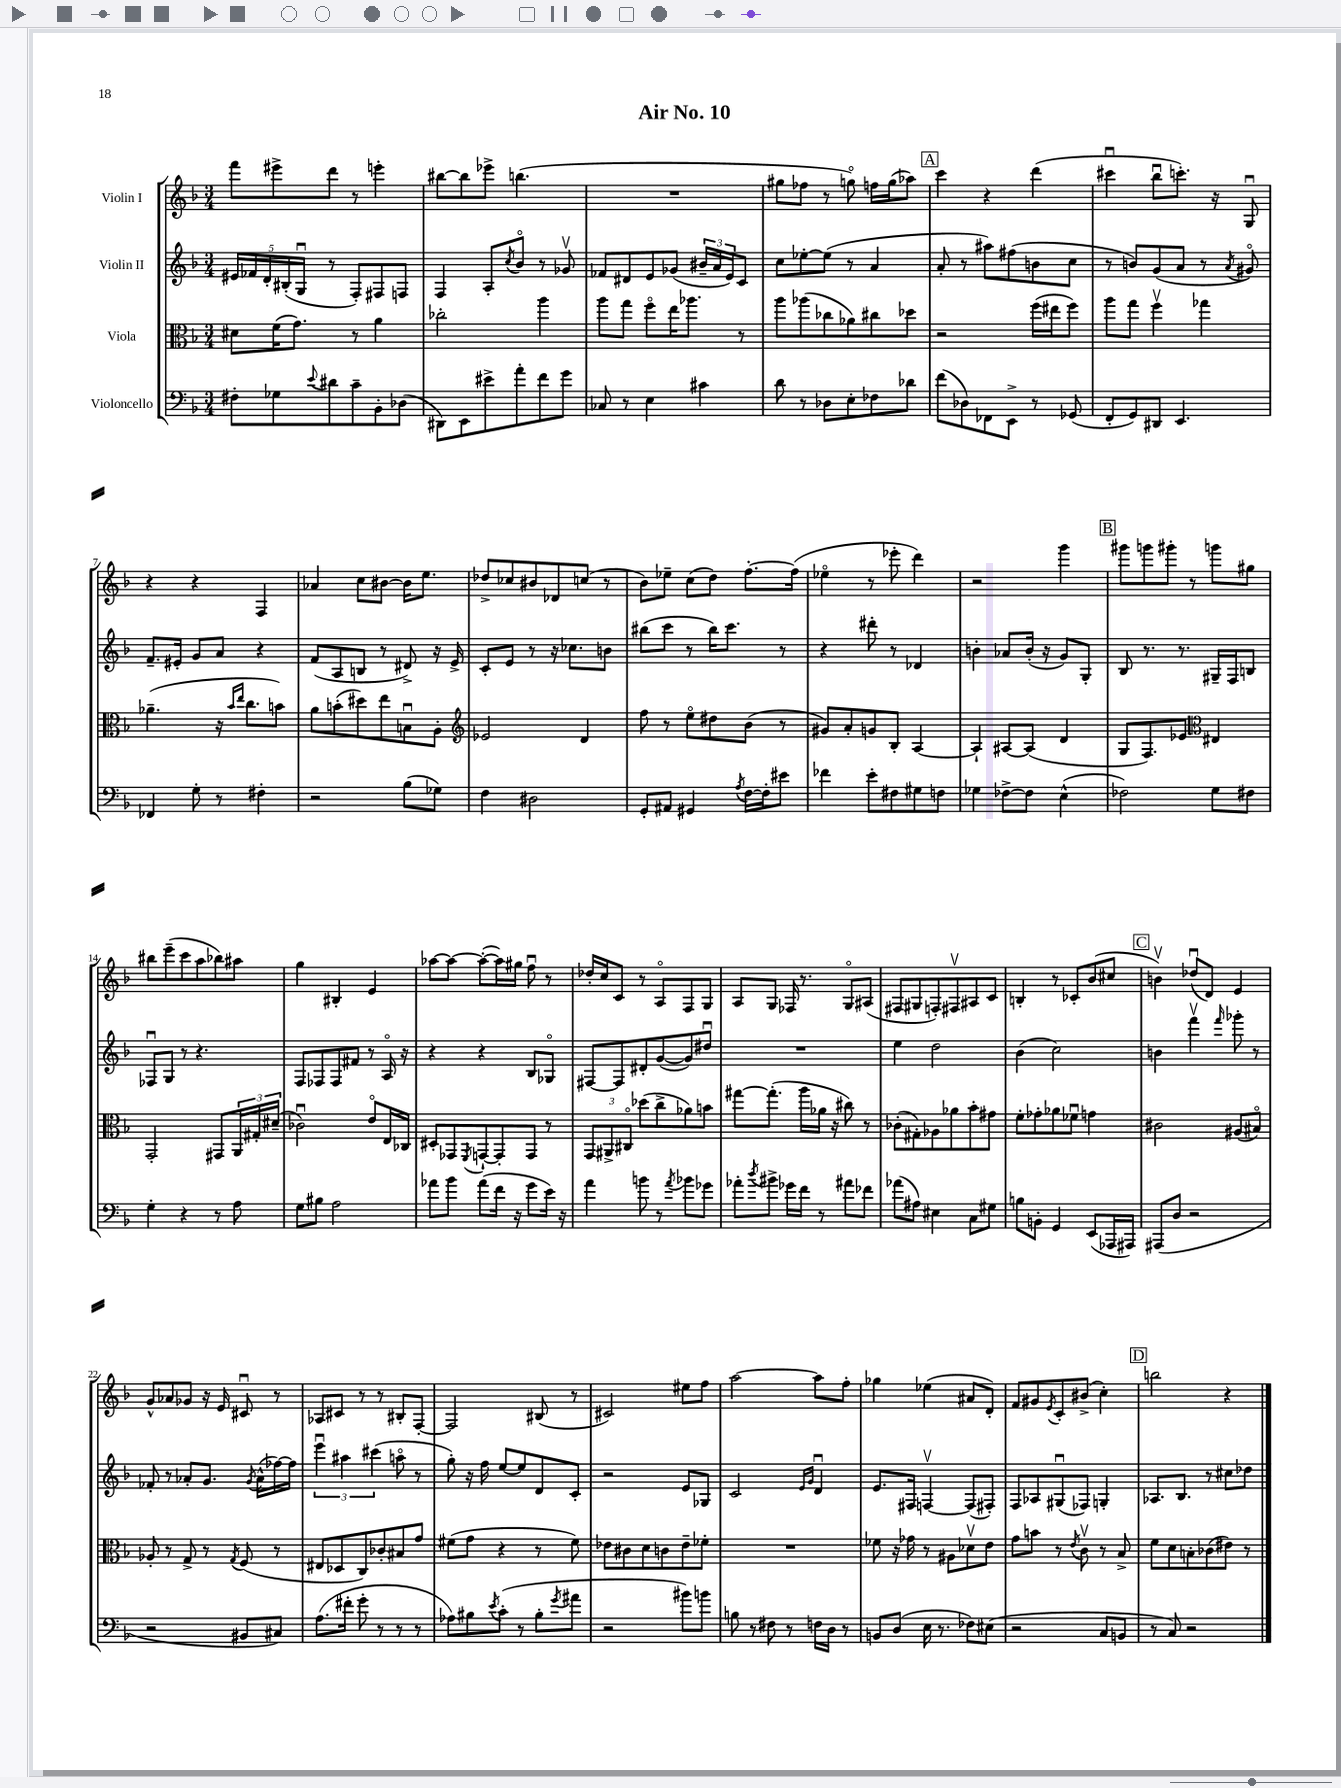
\header { title = "Air No. 10" }
<<
\new StaffGroup <<
\new Staff = "s0" \with { instrumentName = "Violin I" } {
    \clef treble \key f \major \numericTimeSignature \time 3/4
    f'''8 eis'''8-> d'''8 r8 e'''4-. |
    bis''8~ bis''8 ees'''8-> b''4.( |
    R2. |
    gis''8 fes''8 r8 g''8\flageolet) f''16 g''16( aes''8) |
    \mark \markup { \box "A" } c'''4 r4 d'''4( |
    cis'''4\downbow bes''8\downbow c'''8.-.) r16 g8\downbow |
    r4 r4 f4 |
    aes'4 c''8 bis'8~ bis'16 e''8. |
    des''8-> ces''8 bis'8 des'8 c''8( r8 |
    bes'8) ees''8-- c''8( d''8) f''8.~-. f''16( |
    ees''4\flageolet r8 ees'''8-. d'''4) |
    r2 g'''4 |
    \mark \markup { \box "B" } gis'''8 g'''8 gis'''8-. r8 g'''8 gis''8 |
    bis''8 e'''8--( c'''8 a''8 bes''8) ais''8 |
    g''4 bis4-. e'4 |
    aes''8~ aes''8~ aes''8~-.( aes''16) gis''16 f''8\downbow r8 |
    des''16-. c''16 c'8 r8 a8\flageolet f8 g8 |
    a8 g8 fes16 r8. g8\flageolet ais8( |
    fis8 gis8 f8-.) fis8\upbow ais8 c'8 |
    b4-. r8 ces'8-. bes'8( cis''8 |
    \mark \markup { \box "C" } b'4\upbow) des''8\downbow( d'8) e'4 |
    g'8-^ aes'8 ges'8 r16 e'16 cis'8\downbow r8 |
    aes8 cis'8 r8 r8 bis8-. f8~-. |
    f2 bis8( r8 |
    cis'2) eis''8 f''8 |
    a''2~ a''8 f''8-. |
    ges''4 ees''4( ais'8 d'8-.) |
    f'8 gis'8 \acciaccatura { e'8 } c'8-. bis'8->( c''4-.) |
    \mark \markup { \box "D" } b''2 r4 \bar "|." |
}
\new Staff = "s1" \with { instrumentName = "Violin II" } {
    \clef treble \key f \major \numericTimeSignature \time 3/4
    \tuplet 5/4 { eis'16 fes'16 d'16-. bis16-.( g16\downbow } r8 f8-.) fis8 f8 |
    f4 a8-. \acciaccatura { c''8 } bes'8\flageolet r8 ges'8\upbow |
    fes'8 dis'8 e'8 ges'8( \tuplet 3/2 { bis'16-- a'16 e'16) } c'8 |
    c''8 ees''8~-. ees''8( r8 a'4 |
    \mark \markup { \box "A" } a'8-. r8 ais''8) fis''8( b'8 c''8 |
    r8 b'8) g'8( a'8 r8 \acciaccatura { a'8 } gis'8\flageolet) |
    f'8.-- eis'16-. g'8 a'8 r4 |
    f'8( a8 b8 r8 dis'8->) r16 e'16-> |
    c'8-. e'8 r8 r16 ces''8. b'8 |
    bis''8( c'''8 r8 bis''16) c'''8. r8 |
    r4 dis'''8-. r8 des'4 |
    b'4-. aes'8 b'16-.( r16 g'8) g8-. |
    \mark \markup { \box "B" } bes8 r8. r8. gis16-- f16 b8 |
    fes8\downbow g8 r8 r4. |
    f8 fes8 fes8 fis'8 r8 a16\flageolet r16 |
    r4 r4 bes8 ges8\flageolet |
    fis8~ fis8 dis'8-. g'8~( g'8) dis''8\downbow |
    R2. |
    e''4 d''2 |
    bes'4( c''2) |
    \mark \markup { \box "C" } b'4 f'''4\upbow \grace { f'''16 } ges'''8-. r8 |
    fes'8-. r8 aes'8-. g'8. \acciaccatura { g'8 } aes'16-^( fes''16~) fes''16 |
    \tuplet 3/2 { e'''4\downbow ais''4 cis'''4( } a''8\flageolet r8 |
    g''8-.) r16 f''16 e''8~ e''8 d'8 c'8-. |
    r2 e'8 ges8 |
    c'2 \grace { e'16 g'16 } d'4\downbow |
    e'8. fis16 f4~\upbow f8( fis8-.) |
    f8 aes8 gis8\downbow( fes8) g4-. |
    \mark \markup { \box "D" } aes8. bes8. r8 cis''8 des''8 \bar "|." |
}
\new Staff = "s2" \with { instrumentName = "Viola" } {
    \clef alto \key f \major \numericTimeSignature \time 3/4
    dis'8 f'16( g'8.) r8 a'4 |
    ces''2-. a''4 |
    a''8 g''8 f''8\flageolet e''16 aes''8. r8 |
    a''8 aes''8( ces''8 aes'8) cis''8 des''8 |
    \mark \markup { \box "A" } r2 f''16( eis''16 f''8) |
    a''8 g''8 f''4\upbow ges''4 |
    aes'4.--( r16 \grace { bes'16 e''16 } c''8. b'8) |
    a'8 b'8-.( dis''8) e''8 b8\downbow a8-. |
    \clef treble ees'2 d'4 |
    f''8 r8 e''8\flageolet dis''8 bes'8( r8 |
    gis'8) a'8-. g'8 bes8-. a4~ |
    a4-! ais8~ ais8( d'4 |
    \mark \markup { \box "B" } g8 f8.) ees'8. \clef alto eis4 |
    g,2-. gis,8 \tuplet 3/2 { a,16 gis16-. dis'16--( } |
    ces'2\downbow) e'8\flageolet e16 ces16 |
    dis8-. ges,8 \acciaccatura { f,8 } g,8~-! g,8-. g,8 r8 |
    \tuplet 3/2 { g,8 ais,8-> cis8\flageolet } des''8( c''8-> aes'8) b'8 |
    gis''8~ gis''8.-.( a''16 aes'16 r16 cis''8) r8 |
    ces'8-.( gis8-.) aes8 aes'8 bes'8-. gis'8 |
    f'8-. ges'8-. aes'8 fes'8\downbow g'4 |
    \mark \markup { \box "C" } cis'2 ais8( bis8\flageolet) |
    aes8-. r8 g8-> r8 \acciaccatura { g8 } f8( r8 |
    eis8 des8 c8) ces'8-. bis8 g'8 |
    fis'8( g'8 r4 r8 fis'8) |
    ees'8 cis'8 d'8 c'8 ees'8-- fes'8-. |
    R2. |
    fes'8 r16 ges'16 r8 ais8 des'8\upbow e'8 |
    g'8 b'8 r8 \acciaccatura { e'8 } c'8\upbow r8 bes8-> |
    \mark \markup { \box "D" } f'8 d'8 b8-. ces'8( eis'8) r8 \bar "|." |
}
\new Staff = "s3" \with { instrumentName = "Violoncello" } {
    \clef bass \key f \major \numericTimeSignature \time 3/4
    fis8-. ges8 \appoggiatura { e'8 } dis'8 c'8-- bes,8-. des8( |
    dis,8) e,8 eis'8-> a'8-. f'8 g'8 |
    ces8 r8 e4 cis'4 |
    d'8 r8 des8 e8-. fes8 des'8 |
    \mark \markup { \box "A" } f'8( des8) fes,8 e,8-> r8 ges,8( |
    f,8-. g,8) dis,8 e,4. |
    fes,4 g8-. r8 fis4-. |
    r2 bes8( ges8) |
    f4 dis2 |
    g,8-. ais,8 gis,4 \acciaccatura { a8 } f16~ f16-. eis'8 |
    fes'4 e'8-. fis8 gis8 f8 |
    ges4 fes8~-> fes8 e4-^( |
    \mark \markup { \box "B" } fes2) g8 fis8 |
    g4-. r4 r8 a8 |
    g8 bis8 a2 |
    aes'8 bes'8 aes'8( f'16 r16 g'8 e'16) r16 |
    a'4 b'8 r8 \acciaccatura { a'8 } bes'8 ges'8 |
    aes'8-. \acciaccatura { d''8 } bis'8-> ges'16 f'16 r8 ais'8 fes'8 |
    aes'8( ais8) eis4 c8 gis8 |
    b8 b,8-. g,4 e,8( aes,,16 ais,,16) |
    \mark \markup { \box "C" } ais,,8( d8 r2 |
    r2 bis,8 cis8) |
    a8.( fis'16-. g'8-. r8 r8 r8 |
    aes8) bis8 \acciaccatura { e'8 } c'8-.( r8 bis8-. \acciaccatura { g'8 } ais'8 |
    r2 bis'8) b'8 |
    b8 r8 fis8 r8 f16 d16 r8 |
    b,8 d8( e16 r8. fes8) eis8( |
    r2 c8 b,8 |
    \mark \markup { \box "D" } r8 c8) r2 \bar "|." |
}
>>
>>
